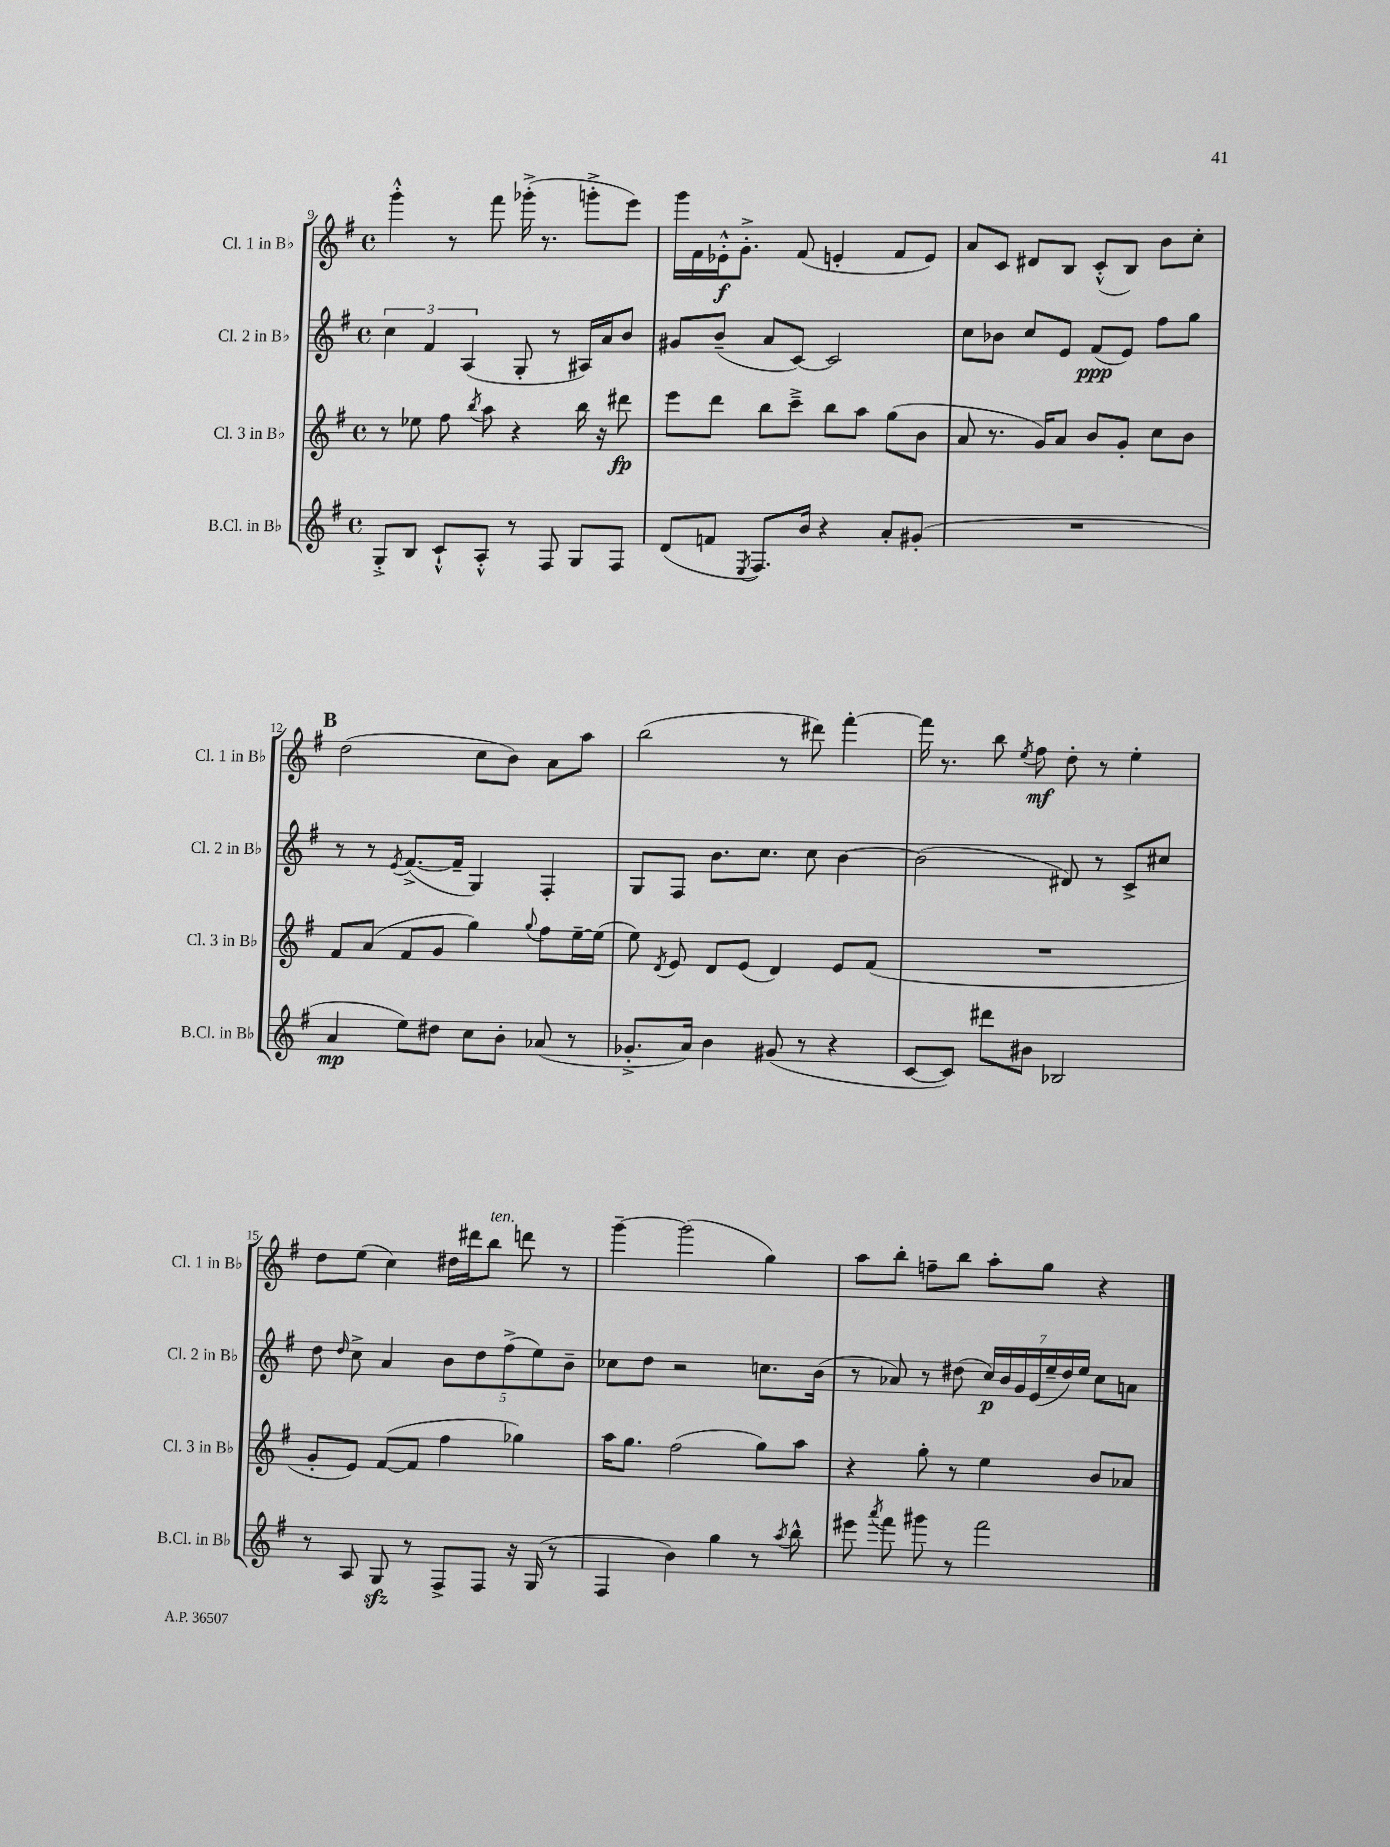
<<
\new StaffGroup <<
\new Staff = "s0" \with { instrumentName = "Cl. 1 in Bb" shortInstrumentName = "Cl. 1 in Bb" } {
    \clef treble \key g \major \defaultTimeSignature \time 4/4
    \autoBeamOff g'''4-.-^ r8 fis'''8 ges'''16-.->( r8. g'''8[-.-> e'''8]) |
    g'''16[ fis'16 ees'16-.-^\f g'8.]-.-> fis'8( e'4-. fis'8[ e'8]) |
    a'8[ c'8] dis'8[ b8] c'8[-.-^( b8]) b'8[ c''8]-. |
    \mark \markup { \bold "B" } d''2( c''8[ b'8]) a'8[ a''8] |
    b''2( r8 dis'''8) fis'''4~-. |
    fis'''16 r8. b''8 \acciaccatura { e''8 } fis''8\mf d''8-. r8 e''4-. |
    d''8[ e''8]( c''4) dis''16[ dis'''16 b''8]^\markup { \italic "ten." } d'''8 r8 |
    g'''4~-- g'''2( g''4) |
    a''8[ b''8]-. f''8[-- b''8] a''8[-. g''8] r4 \bar "|." |
}
\new Staff = "s1" \with { instrumentName = "Cl. 2 in Bb" shortInstrumentName = "Cl. 2 in Bb" } {
    \clef treble \key g \major \defaultTimeSignature \time 4/4
    \autoBeamOff \tuplet 3/2 { c''4 fis'4 a4( } g8-. r8 ais16[) a'16 b'8] |
    gis'8[ b'8]--( a'8[ c'8]~) c'2 |
    c''8[ bes'8] c''8[ e'8] fis'8[\ppp( e'8]) fis''8[ g''8] |
    \mark \markup { \bold "B" } r8 r8 \acciaccatura { e'8 } fis'8.[~->( fis'16]-- g4) fis4-. |
    g8[ fis8] b'8.[ c''8.] c''8 b'4~ |
    b'2( dis'8) r8 c'8[-> cis''8] |
    d''8 \grace { d''16 } c''8-> a'4 \tuplet 5/4 { b'8[ d''8 fis''8->( e''8) b'8]-- } |
    ces''8[ d''8] r2 c''8.[ b'16]( |
    r8 aes'8) r8 dis''8( \tuplet 7/4 { c''16[\p) b'16 g'16 e'16( e''16-- dis''16) e''16] } c''8[ a'8] \bar "|." |
}
\new Staff = "s2" \with { instrumentName = "Cl. 3 in Bb" shortInstrumentName = "Cl. 3 in Bb" } {
    \clef treble \key g \major \defaultTimeSignature \time 4/4
    \autoBeamOff r8 ees''8 fis''8 \acciaccatura { b''8 } a''8 r4 b''16 r16 dis'''8\fp |
    e'''8[ d'''8] b''8[ c'''8]---> b''8[ a''8] g''8[( b'8] |
    a'8 r8. g'16[) a'8] b'8[ g'8]-. c''8[ b'8] |
    \mark \markup { \bold "B" } fis'8[ a'8]( fis'8[ g'8] g''4) \appoggiatura { g''8 } fis''8[ e''16~-- e''16]( |
    e''8) \acciaccatura { d'8 } e'8 d'8[ e'8]( d'4) e'8[ fis'8]( |
    R1 |
    g'8[-. e'8]) fis'8[~( fis'8] fis''4 ges''4) |
    a''16[ g''8.] fis''2( g''8[) a''8] |
    r4 g''8-. r8 e''4 b'8[ aes'8] \bar "|." |
}
\new Staff = "s3" \with { instrumentName = "B.Cl. in Bb" shortInstrumentName = "B.Cl. in Bb" } {
    \clef treble \key g \major \defaultTimeSignature \time 4/4
    \autoBeamOff g8[-.-> b8] c'8[-!-^ a8]-.-^ r8 fis8 g8[ fis8] |
    d'8[( f'8] \acciaccatura { e8 } fis8.[) b'16] r4 a'8[-. gis'8]-.( |
    R1 |
    \mark \markup { \bold "B" } a'4\mp e''8[) dis''8] c''8[ b'8]-. aes'8( r8 |
    ges'8.[-.-> a'16]) b'4 gis'8( r8 r4 |
    c'8[~ c'8]) dis'''8[ bis'8] bes2 |
    r8 a8 g8\sfz r8 fis8[-> fis8] r16 g16( r8 |
    fis4 b'4) g''4 r8 \acciaccatura { a''8 } b''8-^ |
    eis'''8 \acciaccatura { a'''8 } fis'''8 gis'''8 r8 fis'''2 \bar "|." |
}
>>
>>
\layout { \context { \Score currentBarNumber = #9 } }
